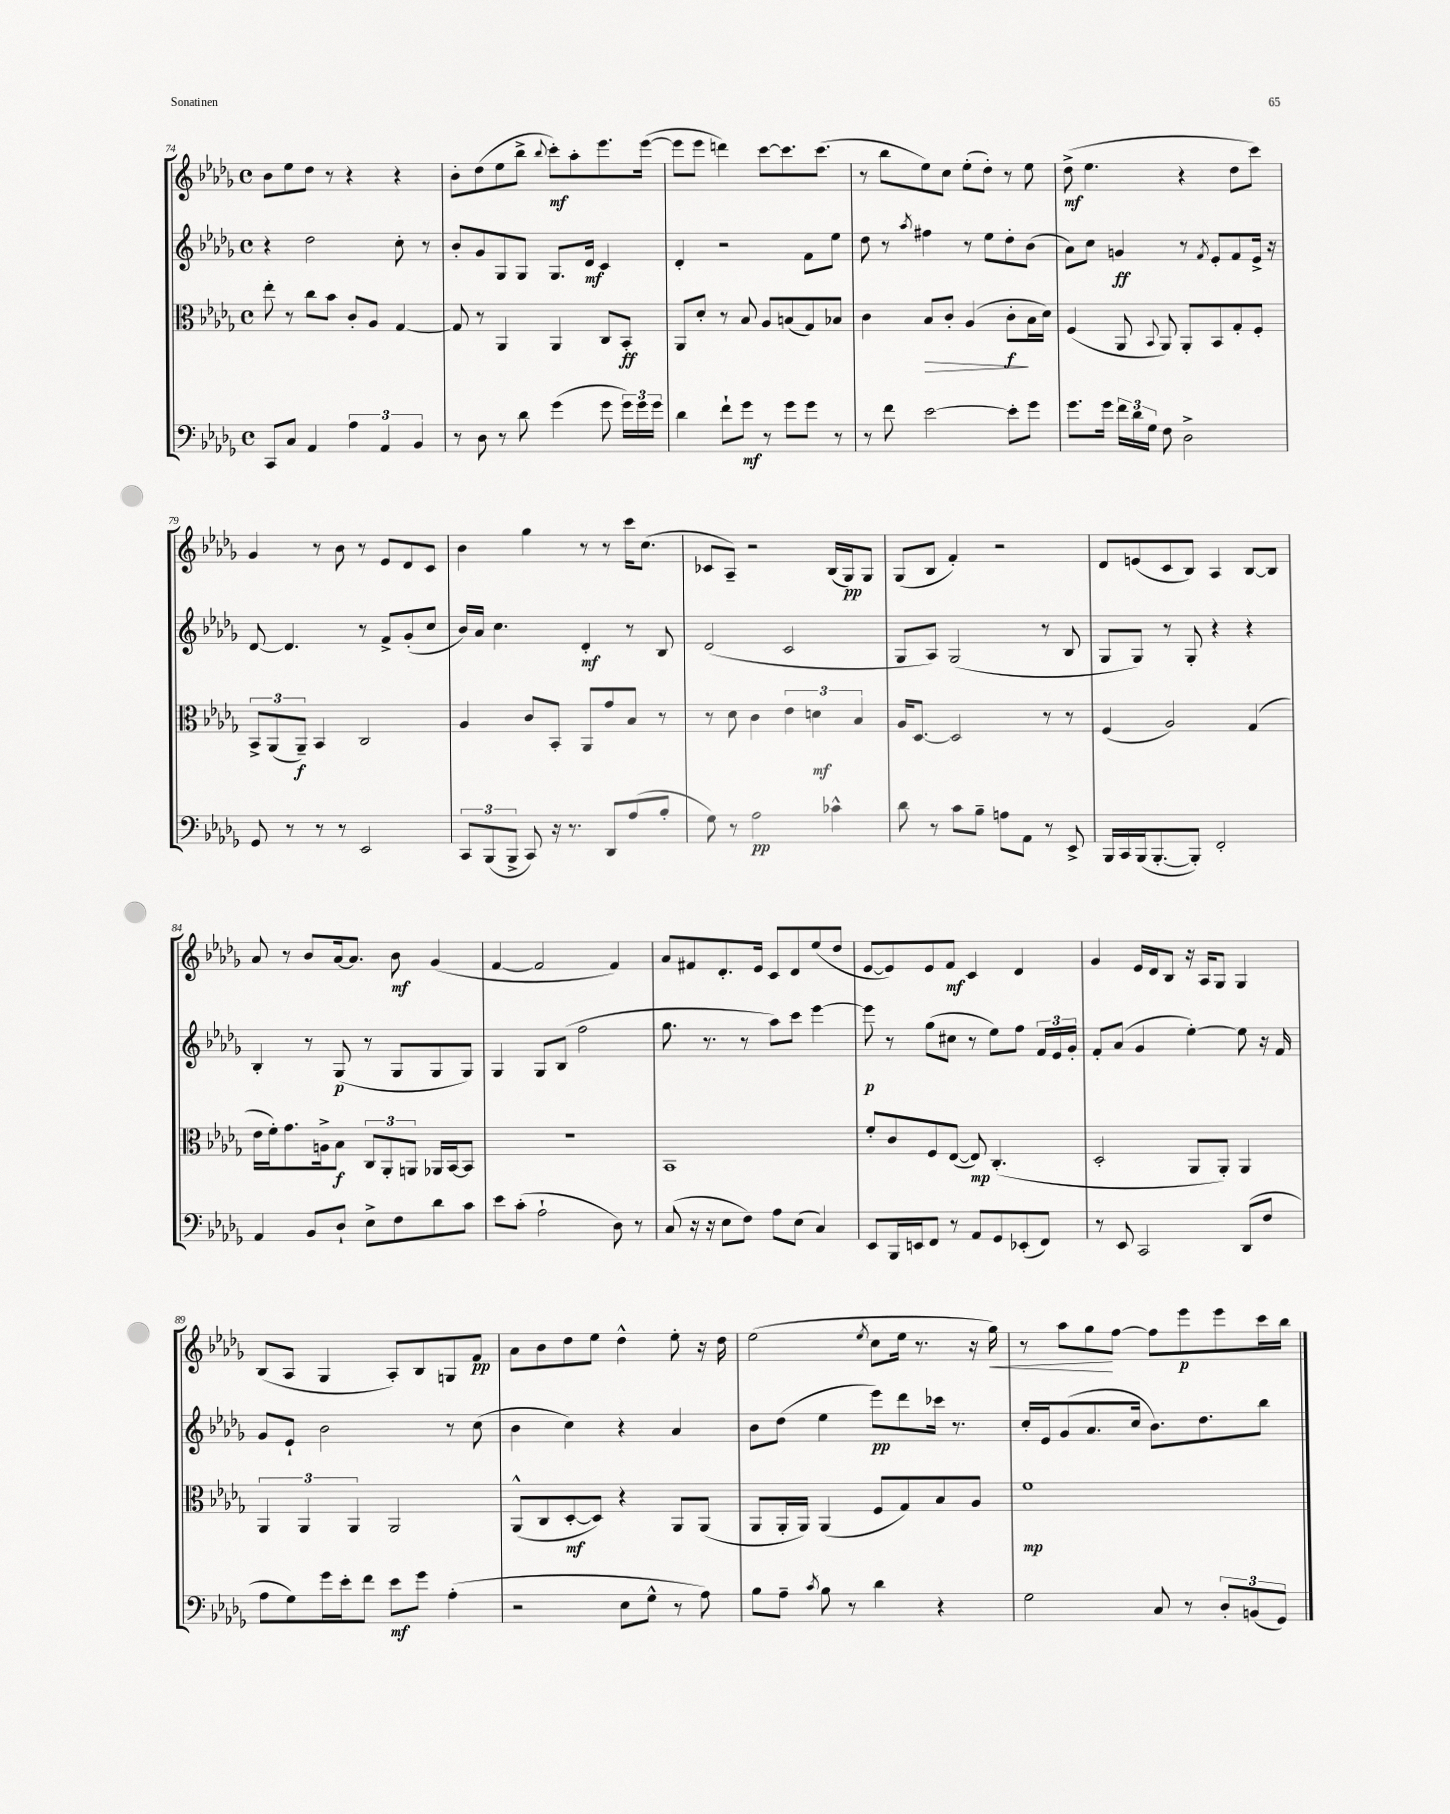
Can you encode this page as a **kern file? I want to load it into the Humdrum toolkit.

**kern	**kern	**kern	**kern
*staff4	*staff3	*staff2	*staff1
*clefF4	*clefC3	*clefG2	*clefG2
*k[b-e-a-d-g-]	*k[b-e-a-d-g-]	*k[b-e-a-d-g-]	*k[b-e-a-d-g-]
*M4/4	*M4/4	*M4/4	*M4/4
*met(c)	*met(c)	*met(c)	*met(c)
8CC/L	8ee-'\	4r	8b-\L
8C/J	8r	.	8ee-\
4AA-/	8cc\L	2dd-\	8dd-\J
.	8b-\J	.	8r
6A-\	8c'/L	.	4r
.	8A-/J	.	.
6AA-/	.	.	.
.	[4G-/	8cc'\	4r
6BB-/	.	.	.
.	.	8r	.
=	=	=	=
8r	8G-/]	8b-'/L	8b-'\L
8D-\	8r	8g-/	(8dd-\
8r	4AA-/	8G-/	8ee-\
8d-\	.	8G-/J	8bb-^\J
.	.	.	8qqbb-/
(4g-\	4AA-/	8.G-/L	8ccc'\L)
.	.	.	8aa-'\
.	.	16d-/Jk	.
8g-\	8C/L	4c/	8.eee-\
24g-\LL)	8BB-'/J	.	.
24g-\	.	.	.
.	.	.	([16eee-\Jk
24g-\JJ	.	.	.
=	=	=	=
4d-\	8AA-/L	4d-'/	8eee-\]L
.	8d-'/J	.	8eee-\J
8f`\L	8r	2r	4ddd\)
8g-\J	8B-/	.	.
8r	8A-/L	.	[8ccc\L
8g-\L	(8B/	.	8.ccc\]
8g-\J	8G-/)	8f\L	.
.	.	.	(8.ccc\J
8r	8B-/J	8ee-\J	.
=	=	=	=
8r	4c\	8dd-\	8r
8f\	.	8r	8bb-\L
.	.	8qaa-/	.
[2e-\	8B-/L	4ff#\	8ee-\)
.	8c'/J	.	8cc\J
.	(4A-/	8r	(8ee-'\L
.	.	8ee-\L	8dd-'\J)
8e-'\]L	8c'\L	8dd-'\	8r
8g-\J	16B-\L	(8b-\J	8ee-\
.	16d-\JJ)	.	.
=	=	=	=
8.g-\L	(4F/	8a-\L)	(8dd-^\
.	.	8cc\J	4.ee-\
16g-\Jk	.	.	.
24f\LL	8AA-/	4g/	.
24d-\	.	.	.
24G-\JJ	.	.	.
.	8qqBB-/	.	.
8F\	8AA-/)	.	.
2D-^\	8AA-'/L	8r	4r
.	.	8qf/	.
.	8BB-/	8e-'/L	.
.	8G-'/	8f/	8dd-\L
.	8F'/J	16e-^/Jk	8ccc\J)
.	.	16r	.
=	=	=	=
8GG-/	12BB-^/L	[8d-/	4g-/
.	(12AA-/	.	.
8r	.	4.d-/]	.
.	12AA-~/J)	.	.
8r	4BB-/	.	8r
8r	.	.	8b-\
2EE-/	2C/	8r	8r
.	.	8f^/L	8e-/L
.	.	(8g-'/	8d-/
.	.	8cc/J	8c/J
=	=	=	=
12CC/L	4A-/	16b-/LL)	4b-\
.	.	16a-/JJ	.
(12BBB-/	.	.	.
.	.	4.cc\	.
12BBB-^/J	.	.	.
8CC/)	8c/L	.	4gg-\
16r	8BB-'/J	.	.
8.r	.	.	.
.	8AA-/L	4d-'/	8r
8DD-/L	8g-/	.	8r
(8A-/	8B-/J	8r	16ccc\LK
.	.	.	(8.cc\J
8B-'/J	8r	8B-/	.
=	=	=	=
8G-\)	8r	(2d-/	8c-/L
8r	8d-\	.	8A-~/J)
2A-\	4c\	.	2r
.	6e-\	2c/	.
.	6d\	.	.
4c-^^\	.	.	(16B-/LL
.	.	.	16G-/J)
.	6B-/	.	.
.	.	.	8G-/J
=	=	=	=
8d-\	16A-/LK	8G-/L	(8G-/L
.	[8.D-/J	.	.
8r	.	8A-/J)	8B-/J
8c\L	2D-/]	(2G-/	4f'/)
8B-~\J	.	.	.
8A\L	.	.	2r
8AA-\J	.	.	.
8r	8r	8r	.
8EE-^/	8r	8B-/	.
=	=	=	=
16BBB-/LL	(4F/	8G-/L	8d-/L
16CC/	.	.	.
(16BBB-/J	.	8G-/J)	(8e/
[8.BBB-'/	.	.	.
.	2A-/)	8r	8c/
8BBB-'/]J)	.	8G-'/	8B-/J)
2FF'/	.	4r	4A-/
.	(4G-/	4r	[8B-/L
.	.	.	8B-/]J
=	=	=	=
4AA-/	16e-\LL	4B-'/	8a-/
.	16f'\J)	.	.
.	8.g-\	.	8r
8BB-/L	.	8r	8b-/L
.	16A^\k	.	.
8D-`/J	8B-\J	(8G-/	[16a-/k
.	.	.	8.a-/]J
8E-^\L	12C/L	8r	.
.	12AA-'/	.	.
8F\	.	8G-/L	8b-\
.	12AA/J	.	.
8d-\	16AA-/LL	8G-/	(4g-/
.	[16BB-/J	.	.
8c\J	8BB-/]J	8G-/J)	.
=	=	=	=
8e-\L	1r	4G-/	[4f/
(8c'\J	.	.	.
2A-`\	.	8G-/L	2f/]
.	.	(8B-/J	.
.	.	2ff\	.
8D-\)	.	.	4f/)
8r	.	.	.
=	=	=	=
(8C/	1BB-	8.gg-\	8a-/L
16r	.	.	8f#/
16r	.	8.r	.
8E-\L	.	.	8.d-'/
8F\J)	.	8r	.
.	.	.	16e-/Jk
8A-\L	.	8aa-\L)	8c/L
(8E-\J	.	8ccc\J	8d-/
4C/)	.	[4eee-\	(8ee-/
.	.	.	8dd-/J
=	=	=	=
8EE-/L	8f'/L	8eee-\]	[8e-/L
16BBB-/L	8c/	8r	8e-/])
16EE/J	.	.	.
8FF/J	8F/	(8gg-\L	8e-/
8r	([8E-/J	8cc#\J	8f/J
8AA-/L	8E-/])	8r	4c/
8GG-/	(4.C'/	8ee-\L)	.
(8EE-'/	.	8ff\J	4d-/
8FF/J)	.	24f/LL	.
.	.	24e-/	.
.	.	24g-'/JJ	.
=	=	=	=
8r	2D-'/	8f'/L	4g-/
8EE-/	.	(8a-/J	.
2CC/	.	4g-/	16e-/LL
.	.	.	16d-/J
.	.	.	8B-/J
.	8AA-/L	[4ee-'\)	16r
.	.	.	16A-/LK
.	8AA-'/J)	.	8G-/J
(8DD-/L	4AA-/	8ee-\]	4G-/
8F/J	.	16r	.
.	.	16f/	.
=	=	=	=
8A-\L	6AA-/	8g-/L	(8B-/L
8G-\)	.	8e-`/J	8A-/J
.	6AA-/	.	.
16g-\L	.	2b-\	4G-/
16e-'\J	.	.	.
.	6AA-/	.	.
8f\J	.	.	.
8e-\L	2AA-/	.	8A-'/L)
8g-\J	.	.	8B-/
(4A-'\	.	8r	8G/
.	.	(8cc\	8f/J
=	=	=	=
2r	(8AA-^^/L	4b-\	8a-\L
.	8C/	.	8b-\
.	[8D-'/	4cc\)	8dd-\
.	8D-/]J)	.	8ee-\J
8E-\L	4r	4r	4dd-^^\
8G-^^\J	.	.	.
8r	8AA-/L	4a-/	8ee-'\
8A-\)	(8AA-/J	.	16r
.	.	.	16dd-\
=	=	=	=
8B-\L	8AA-/L	8b-\L	(2ee-\
8A-~\J	16AA-'/L	(8dd-\J	.
.	16AA-/JJ)	.	.
8qc/	.	.	.
8B-\	(4AA-/	4ee-\	.
8r	.	.	.
.	.	.	8qee-/
4d-\	8F/L	8eee-\L)	8cc\L
.	8G-/)	8ddd-\	16ee-\Jk
.	.	.	8.r
4r	8B-/	16ccc-\Jk	.
.	.	8.r	.
.	8A-/J	.	16r
.	.	.	16gg-\)
=	=	=	=
2G-\	1f	16cc'/LL	8r
.	.	16e-/J	.
.	.	(8g-/	8aa-\L
.	.	8.a-/	8gg-\
.	.	.	[8ff\J
.	.	16cc/Jk	.
8C/	.	8.b-\L)	8ff\]L
8r	.	.	8eee-\
.	.	8.dd-\	.
12D-'/L	.	.	8eee-\
(12BB/	.	.	.
.	.	8bb-\J	16ccc\L
12GG-/J)	.	.	.
.	.	.	16bb-\JJ
==	==	==	==
*-	*-	*-	*-
